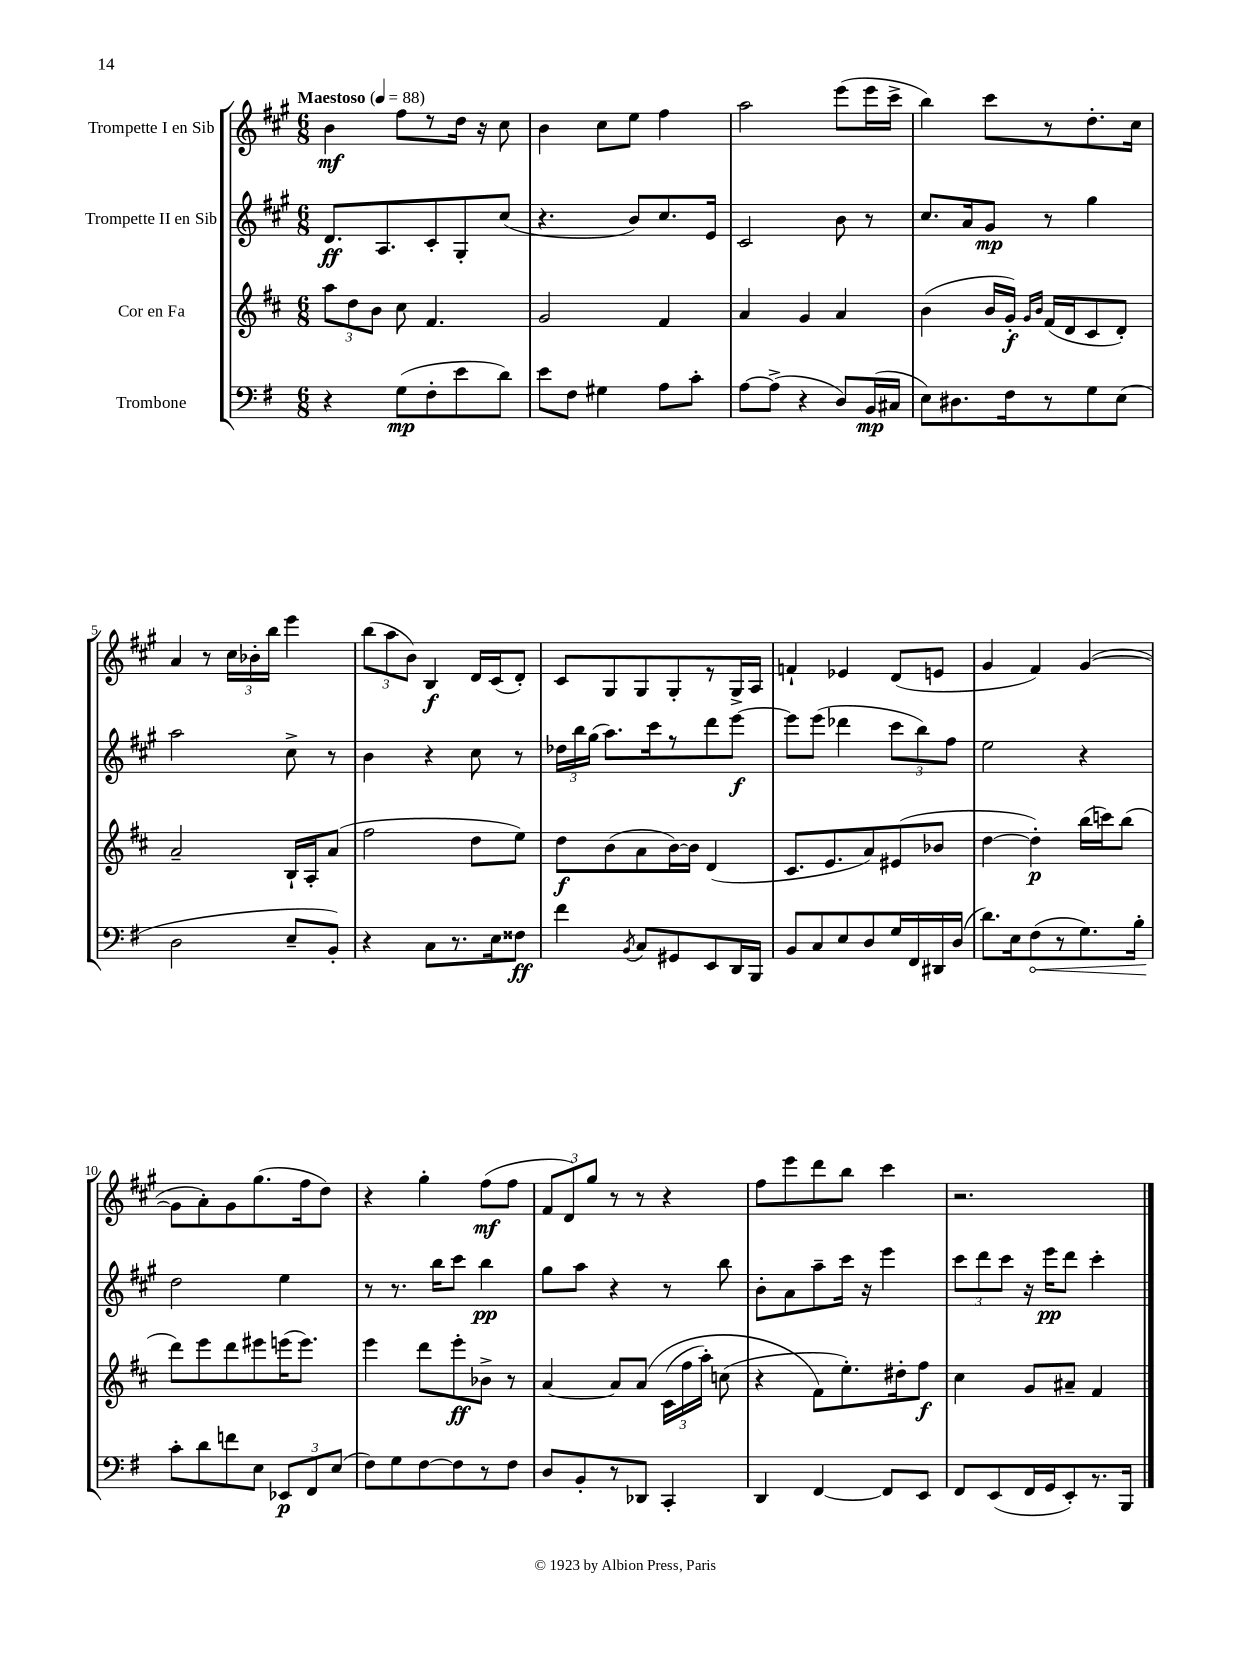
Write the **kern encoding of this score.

**kern	**dynam	**kern	**dynam	**kern	**dynam	**kern	**dynam
*part4	*part4	*part3	*part3	*part2	*part2	*part1	*part1
*staff4	*staff4	*staff3	*staff3	*staff2	*staff2	*staff1	*staff1
*I"Trombone	*	*I"Cor en Fa	*	*I"Trompette II en Sib	*	*I"Trompette I en Sib	*
*clefF4	*	*clefG2	*	*clefG2	*	*clefG2	*
*k[f#]	*	*k[f#c#]	*	*k[f#c#g#]	*	*k[f#c#g#]	*
*M6/8	*	*M6/8	*	*M6/8	*	*M6/8	*
*MM88	*	*MM88	*	*MM88	*	*MM88	*
=1	=1	=1	=1	=1	=1	=1	=1
!	!	!	!	!	!	!LO:TX:a:B:t=Maestoso	!
4r	.	12aa\L	.	8.d/L	ff	4b\	mf
.	.	12dd\	.	.	.	.	.
.	.	12b\J	.	.	.	.	.
.	.	.	.	8.A/	.	.	.
(8G\L	mp	8cc#\	.	.	.	8ff#\L	.
8F#'\	.	4.f#/	.	8c#'/	.	8r	.
8e\	.	.	.	8G#'/	.	16dd\Jk	.
.	.	.	.	.	.	16r	.
8d\J)	.	.	.	(8cc#/J	.	8cc#\	.
=2	=2	=2	=2	=2	=2	=2	=2
8e\L	.	2g/	.	4.r	.	4b\	.
8F#\J	.	.	.	.	.	.	.
4G#X\	.	.	.	.	.	8cc#\L	.
.	.	.	.	8b/L)	.	8ee\J	.
8A\L	.	4f#/	.	8.cc#/	.	4ff#\	.
8c'\J	.	.	.	.	.	.	.
.	.	.	.	16e/Jk	.	.	.
=3	=3	=3	=3	=3	=3	=3	=3
[8A\L	.	4a/	.	2c#/	.	2aa\	.
(8A^\J]	.	.	.	.	.	.	.
4r	.	4g/	.	.	.	.	.
8D/L)	.	4a/	.	8b\	.	(8eee\L	.
(16BB/L	mp	.	.	8r	.	16eee\L	.
16C#X/JJ	.	.	.	.	.	16ccc#^\JJ	.
=4	=4	=4	=4	=4	=4	=4	=4
8E\L)	.	(4b\	.	8.cc#/L	.	4bb\)	.
8.D#X\	.	.	.	.	.	.	.
.	.	.	.	16a/k	.	.	.
.	.	16b/LL	.	8g#/J	mp	8ccc#\L	.
16F#\k	.	16g'/JJ)	f	.	.	.	.
.	.	16qqg/LL	.	.	.	.	.
.	.	16qqb/JJ	.	.	.	.	.
8r	.	(16f#/LL	.	8r	.	8r	.
.	.	16d/J	.	.	.	.	.
8G\	.	8c#/	.	4gg#\	.	8.dd'\	.
(8E\J	.	8d'/J)	.	.	.	.	.
.	.	.	.	.	.	16cc#\Jk	.
!!LO:LB:g=z
=5	=5	=5	=5	=5	=5	=5	=5
2D\	.	2a~/	.	2aa\	.	4a/	.
.	.	.	.	.	.	8r	.
.	.	.	.	.	.	24cc#\LL	.
.	.	.	.	.	.	24b-X'\	.
.	.	.	.	.	.	24bb\JJ	.
8E~/L	.	16B`/LL	.	8cc#^\	.	4eee\	.
.	.	16A'/J	.	.	.	.	.
8BB'/J)	.	(8a/J	.	8r	.	.	.
=6	=6	=6	=6	=6	=6	=6	=6
4r	.	2ff#\	.	4b\	.	(12bb\L	.
.	.	.	.	.	.	12aa\	.
.	.	.	.	.	.	12b\J)	.
8C\L	.	.	.	4r	.	4B/	f
8.r	.	.	.	.	.	.	.
.	.	8dd\L	.	8cc#\	.	16d/LL	.
16E\k	.	.	.	.	.	(16c#/J	.
8F##X\J	ff	8ee\J)	.	8r	.	8d'/J)	.
=7	=7	=7	=7	=7	=7	=7	=7
4f#\	.	8dd\L	f	24dd-X\LL	.	8c#/L	.
.	.	.	.	24bb\	.	.	.
.	.	.	.	(24gg#\JJ	.	.	.
.	.	(8b\	.	8.aa\L)	.	8G#/	.
8qBB/	.	.	.	.	.	.	.
8C/L	.	8a\	.	.	.	8G#/	.
.	.	.	.	16ccc#\k	.	.	.
8GG#X/	.	[16b\L)	.	8r	.	8G#'/	.
.	.	16b\JJ]	.	.	.	.	.
8EE/	.	(4d/	.	8ddd\	.	8r	.
16DD/L	.	.	.	[8eee\J	f	16G#^/L	.
16BBB/JJ	.	.	.	.	.	16A/JJ	.
=8	=8	=8	=8	=8	=8	=8	=8
8BB/L	.	8.c#/L	.	8eee\L]	.	4fn`/	.
8C/	.	.	.	(8eee\J	.	.	.
.	.	8.e/	.	.	.	.	.
8E/	.	.	.	4ddd-X\	.	4e-X/	.
8D/	.	8a/)	.	.	.	.	.
16G/L	.	(8e#X/	.	12ccc#\L	.	(8d/L	.
16FF#/	.	.	.	.	.	.	.
.	.	.	.	12bb\)	.	.	.
16DD#X/	.	8b-X/J	.	.	.	8en/J	.
.	.	.	.	12ff#\J	.	.	.
(16D/JJ	.	.	.	.	.	.	.
=9	=9	=9	=9	=9	=9	=9	=9
8.d\L)	.	[4dd\	.	2ee\	.	4g#/	.
16E\k	.	.	.	.	.	.	.
!	!LO:HP:b	!	!	!	!	!	!
(8F#\	<	4dd'\])	p	.	.	4f#/)	.
8r	.	.	.	.	.	.	.
8.G\)	.	(16bb\LL	.	4r	.	([4g#/	.
.	.	16cccn\J)	.	.	.	.	.
.	.	(8bb\J	.	.	.	.	.
16B'\Jk	.	.	.	.	.	.	.
!!LO:LB:g=z
=10	=10	=10	=10	=10	=10	=10	=10
8c'\L	.	8ddd\L)	.	2dd\	.	8g#\L]	.
8d\	[	8eee\	.	.	.	8a'\)	.
8fn\	.	8ddd\	.	.	.	8g#\	.
8E\J	.	8eee#X\	.	.	.	(8.gg#\	.
12EE-X/L	p	(16eeen\K	.	4ee\	.	.	.
.	.	8.eee\J)	.	.	.	16ff#\k	.
12FF#/	.	.	.	.	.	.	.
.	.	.	.	.	.	8dd\J)	.
(12E/J	.	.	.	.	.	.	.
=11	=11	=11	=11	=11	=11	=11	=11
8F#\L)	.	4eee\	.	8r	.	4r	.
8G\	.	.	.	8.r	.	.	.
[8F#\	.	8ddd\L	.	.	.	4gg#'\	.
.	.	.	.	16bb\KL	.	.	.
8F#\]	.	8eee'\	ff	8ccc#\J	.	.	.
8r	.	8b-X^\J	.	4bb\	pp	(8ff#\L	mf
8F#\J	.	8r	.	.	.	8ff#\J	.
=12	=12	=12	=12	=12	=12	=12	=12
8D/L	.	[4a/	.	8gg#\L	.	12f#/L	.
.	.	.	.	.	.	12d/)	.
8BB'/	.	.	.	8aa\J	.	.	.
.	.	.	.	.	.	12gg#/J	.
8r	.	8a/L]	.	4r	.	8r	.
8DD-X/J	.	(8a/J	.	.	.	8r	.
4CC'/	.	(24c#\LL	.	8r	.	4r	.
.	.	24ff#\	.	.	.	.	.
.	.	24aa'\JJ)	.	.	.	.	.
.	.	(8ccn\	.	8bb\	.	.	.
=13	=13	=13	=13	=13	=13	=13	=13
4DD/	.	4r	.	8b'\L	.	8ff#\L	.
.	.	.	.	8a\	.	8eee\	.
[4FF#/	.	8f#\L)	.	8aa~\	.	8ddd\	.
.	.	8.ee'\)	.	16ccc#\Jk	.	8bb\J	.
.	.	.	.	16r	.	.	.
8FF#/L]	.	.	.	4eee\	.	4ccc#\	.
.	.	16dd#X'\k	.	.	.	.	.
8EE/J	.	8ff#\J	f	.	.	.	.
=14	=14	=14	=14	=14	=14	=14	=14
8FF#/L	.	4cc#\	.	12ccc#\L	.	2.r	.
.	.	.	.	12ddd\	.	.	.
(8EE/	.	.	.	.	.	.	.
.	.	.	.	12ccc#\J	.	.	.
16FF#/L	.	8g/L	.	16r	.	.	.
16GG/J	.	.	.	16eee\KL	pp	.	.
8EE'/)	.	8a#X~/J	.	8ddd\J	.	.	.
8.r	.	4f#/	.	4ccc#'\	.	.	.
16BBB/Jk	.	.	.	.	.	.	.
==	==	==	==	==	==	==	==
*-	*-	*-	*-	*-	*-	*-	*-
